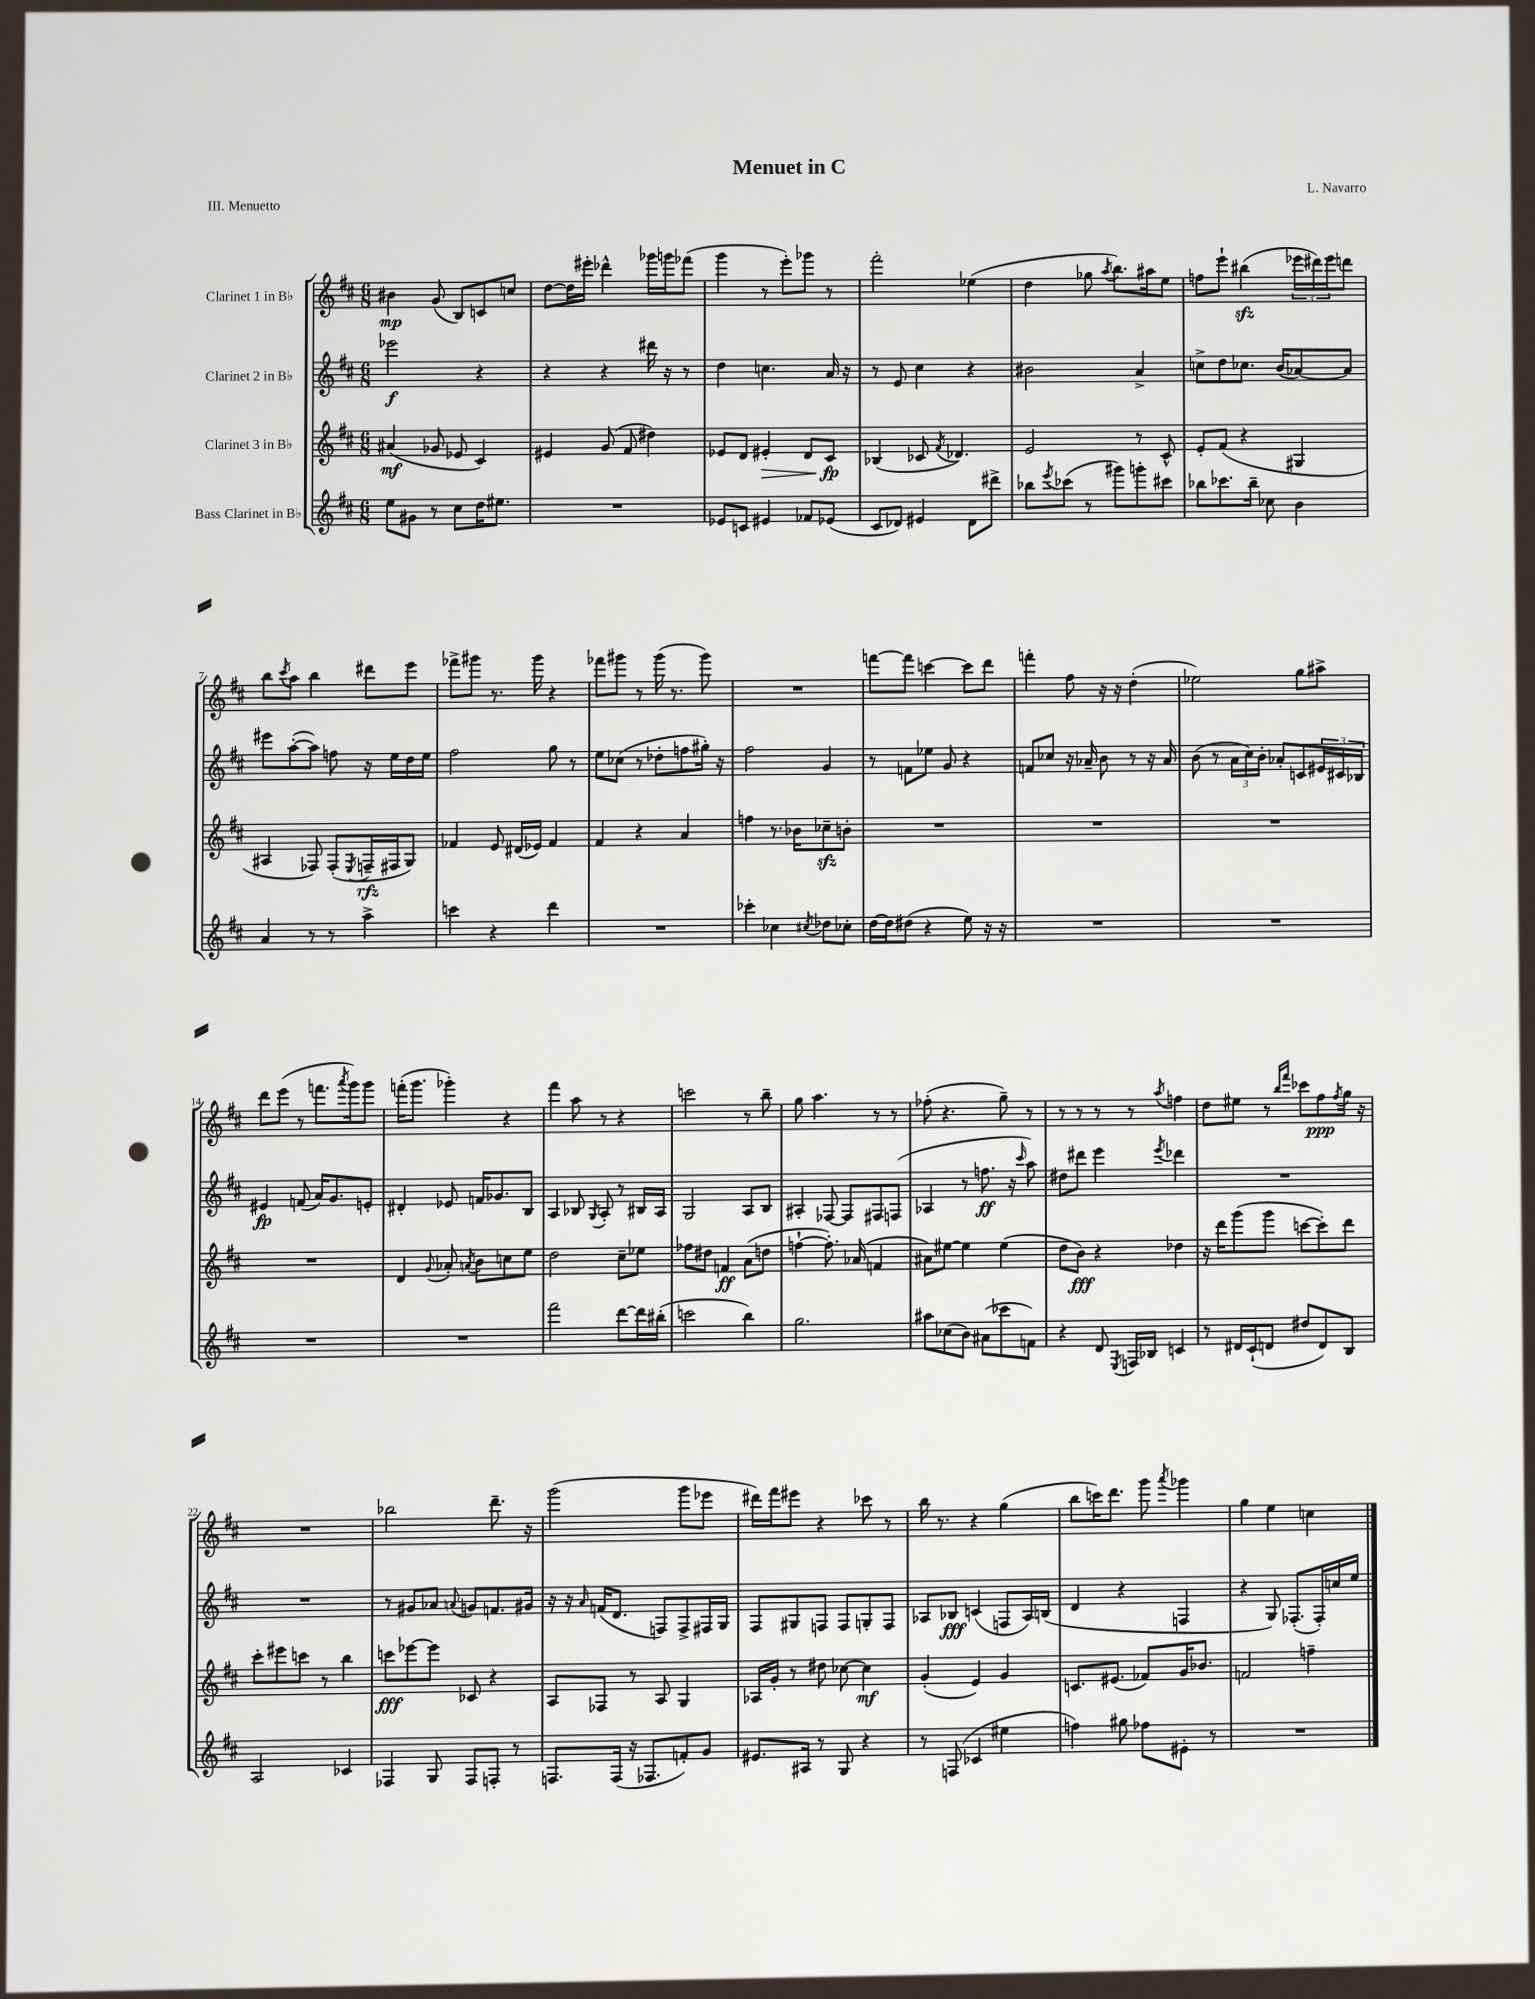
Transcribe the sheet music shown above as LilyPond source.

\header { title = "Menuet in C" composer = "L. Navarro" piece = "III. Menuetto" }
<<
\new StaffGroup <<
\new Staff = "s0" \with { instrumentName = "Clarinet 1 in Bb" } {
    \clef treble \key d \major \numericTimeSignature \time 6/8
    bis'4\mp g'8( b8) c'8 c''8 |
    d''8~ d''16 eis'''16-. des'''4-^ ges'''16 g'''16 fes'''8( |
    g'''4 r8 e'''8-.) ges'''8 r8 |
    fis'''2-. ees''4( |
    d''4 ges''8 \acciaccatura { a''8 } b''8.) ais''16 e''8 |
    f''8 e'''8-! bis''4\sfz( \tuplet 3/2 { ees'''16 dis'''16) ees'''16 } d'''8 |
    b''8 \acciaccatura { cis'''8 } a''8 b''4 dis'''8 e'''8 |
    fes'''8-> gis'''8 r8. gis'''16 r4 |
    fes'''8 gis'''8 r8 gis'''16( r8. gis'''8) |
    R2. |
    f'''8~ f'''8 c'''4~ c'''8 d'''8 |
    f'''4-. fis''8 r16 r16 d''4-.( |
    ees''2) g''8 ais''8-> |
    d'''8 e'''8( r8 f'''8. \acciaccatura { a'''8 } g'''16) g'''8 |
    f'''16-.( g'''8. ges'''4-.) r4 |
    fis'''4 a''8 r8 r4 |
    c'''2 r8 b''8-- |
    g''8 a''4. r8 r8 |
    fes''8-.( r4. g''8--) r8 |
    r8 r8 r8 r8 \acciaccatura { a''8 } f''4 |
    d''8 eis''8 r8 \grace { b''16 fis'''16 } ces'''8 fis''8\ppp \acciaccatura { fis''8 } g''16 r16 |
    R2. |
    bes''2 d'''8.-- r16 |
    g'''2( g'''8 ees'''8 |
    dis'''16) fis'''16 eis'''8 r4 ces'''8 r8 |
    b''16 r8. r4 g''4( |
    b''8 c'''16) d'''8. g'''8 \acciaccatura { a'''8 } ges'''4 |
    g''4 e''4 c''4 \bar "|." |
}
\new Staff = "s1" \with { instrumentName = "Clarinet 2 in Bb" } {
    \clef treble \key d \major \numericTimeSignature \time 6/8
    ees'''2\f r4 |
    r4 r4 dis'''16 r16 r8 |
    d''4 c''4. a'16 r16 |
    r8 e'8 cis''4 r4 |
    bis'2 a'4-> |
    c''8-> d''8 ces''8. b'16( aes'8~) aes'8 |
    eis'''8 a''8~-.( a''8) f''8 r16 e''16 d''16 e''16 |
    fis''2 g''8 r8 |
    e''8 ces''8( r8 des''8-. f''8 gis''16-.) r16 |
    fis''2 g'4 |
    r8 f'8 ees''8 g'8 r4 |
    f'8 ces''8 r16 aes'16-- b'8 r8 r16 aes'16 |
    b'8( r8 \tuplet 3/2 { a'16 cis''16) b'16-. } aes'8-. c'8 \tuplet 3/2 { eis'16 cis'16 bes16 } |
    eis'4\fp f'8( a'16) g'8. e'8-. |
    dis'4-. ees'8 f'16 ges'8. b8 |
    a4 bes8 \acciaccatura { g8 } a8-. r8 bis16 a16 |
    g2 a8 b8 |
    ais4-. fes8~ fes8 fis8 f8( |
    aes4 r8 f''8.\ff r16 \grace { cis'''16 } a''8) |
    dis''8 dis'''8 e'''4 \acciaccatura { e'''8 } des'''4 |
    R2. |
    R2. |
    r8 gis'8 aes'8 \appoggiatura { a'8 } g'8 f'8. gis'16 |
    r16 r16 \grace { a'16 } f'16( d'8. f8) f8-> fis16 g16 |
    fis8 gis8 f8 f8 g8-. f8 |
    aes8 bes8\fff c'4( f8 aes16) b16( |
    d'4 r4 f4 |
    r4 g8) fes8.-.( fes16-.) c''16 e''16 \bar "|." |
}
\new Staff = "s2" \with { instrumentName = "Clarinet 3 in Bb" } {
    \clef treble \key d \major \numericTimeSignature \time 6/8
    ais'4\mf( ges'8 ees'8 cis'4) |
    eis'4 g'8( fis'8 dis''4) |
    ees'8 d'8 eis'4-.\> d'8 cis'8\fp\! |
    bes4( ces'8 \acciaccatura { fis'8 } des'4.) |
    e'2 r8 cis'8-^ |
    e'8-. fis'8( r4 gis4 |
    ais4 fes8) fes8-.( \acciaccatura { e8 } f16--\rfz fis16 g8) |
    fes'4 e'8 dis'16( ees'16) fes'4 |
    fis'4 r4 a'4 |
    f''4 r8. bes'16 ces''8--\sfz b'8-. |
    R2. |
    R2. |
    R2. |
    R2. |
    d'4 \appoggiatura { g'8 } aes'8-. \acciaccatura { a'8 } b'8 c''8 e''8 |
    d''2 cis''8-- ees''8 |
    fes''8 dis''8 f'4\ff a'8( d''8 |
    f''4~-! f''8.-.) aes'16( f'4 |
    ais'8) eis''8~ eis''4 eis''4( |
    d''8 b'8\fff) r4 des''4 |
    r16 d'''16 g'''8( g'''8 c'''8~ c'''8-.) d'''8 |
    cis'''8-. eis'''8 c'''8 r8 b''4 |
    c'''8\fff ees'''8~ ees'''8 ces'8 r4 |
    a8 fes8 r8 a8 g4 |
    aes16 g'16-. r8 dis''8 ces''8~ ces''4\mf |
    g'4-.( e'4) g'4 |
    c'8. eis'8.( fes'8) g'16 bes'8. |
    f'2 f''4-- \bar "|." |
}
\new Staff = "s3" \with { instrumentName = "Bass Clarinet in Bb" } {
    \clef treble \key d \major \numericTimeSignature \time 6/8
    e''8 gis'8 r8 cis''8 d''16 eis''8. |
    R2. |
    ees'8 c'8 eis'4 fes'8 ees'8( |
    cis'8 des'8) eis'4 des'8 dis'''8-> |
    bes''8 \acciaccatura { e'''8 } ces'''8( r8 gis'''8) g'''8-. cis'''8 |
    bes''8 ces'''8. bes''16-- ces''8 b'4 |
    a'4 r8 r8 a''4-> |
    c'''4 r4 d'''4 |
    R2. |
    ces'''4-. ces''4 \acciaccatura { cis''8 } des''8 ces''8-. |
    d''16~ d''16 dis''8( r4 e''8) r16 r16 |
    R2. |
    R2. |
    R2. |
    R2. |
    fis'''2 d'''8~ d'''16 bis''16-.( |
    c'''2 b''4) |
    g''2. |
    ais''8 ces''8( b'8) ais'8( ces'''8 f'8) |
    r4 d'8 \acciaccatura { e8 } f16 bes16 c'4 |
    r8 dis'16 cis'16-!( d'8 dis''8 d'8) b8 |
    a2 ces'4 |
    fes4 g8 fes8 f8-. r8 |
    f8. f16( r16 fes8. f'8-.) g'8 |
    eis'8. ais16 r8 g8 r4 |
    r8 f8( ces'4 eis''4 |
    f''4) gis''8 fes''8 eis'8-. r8 |
    R2. \bar "|." |
}
>>
>>
